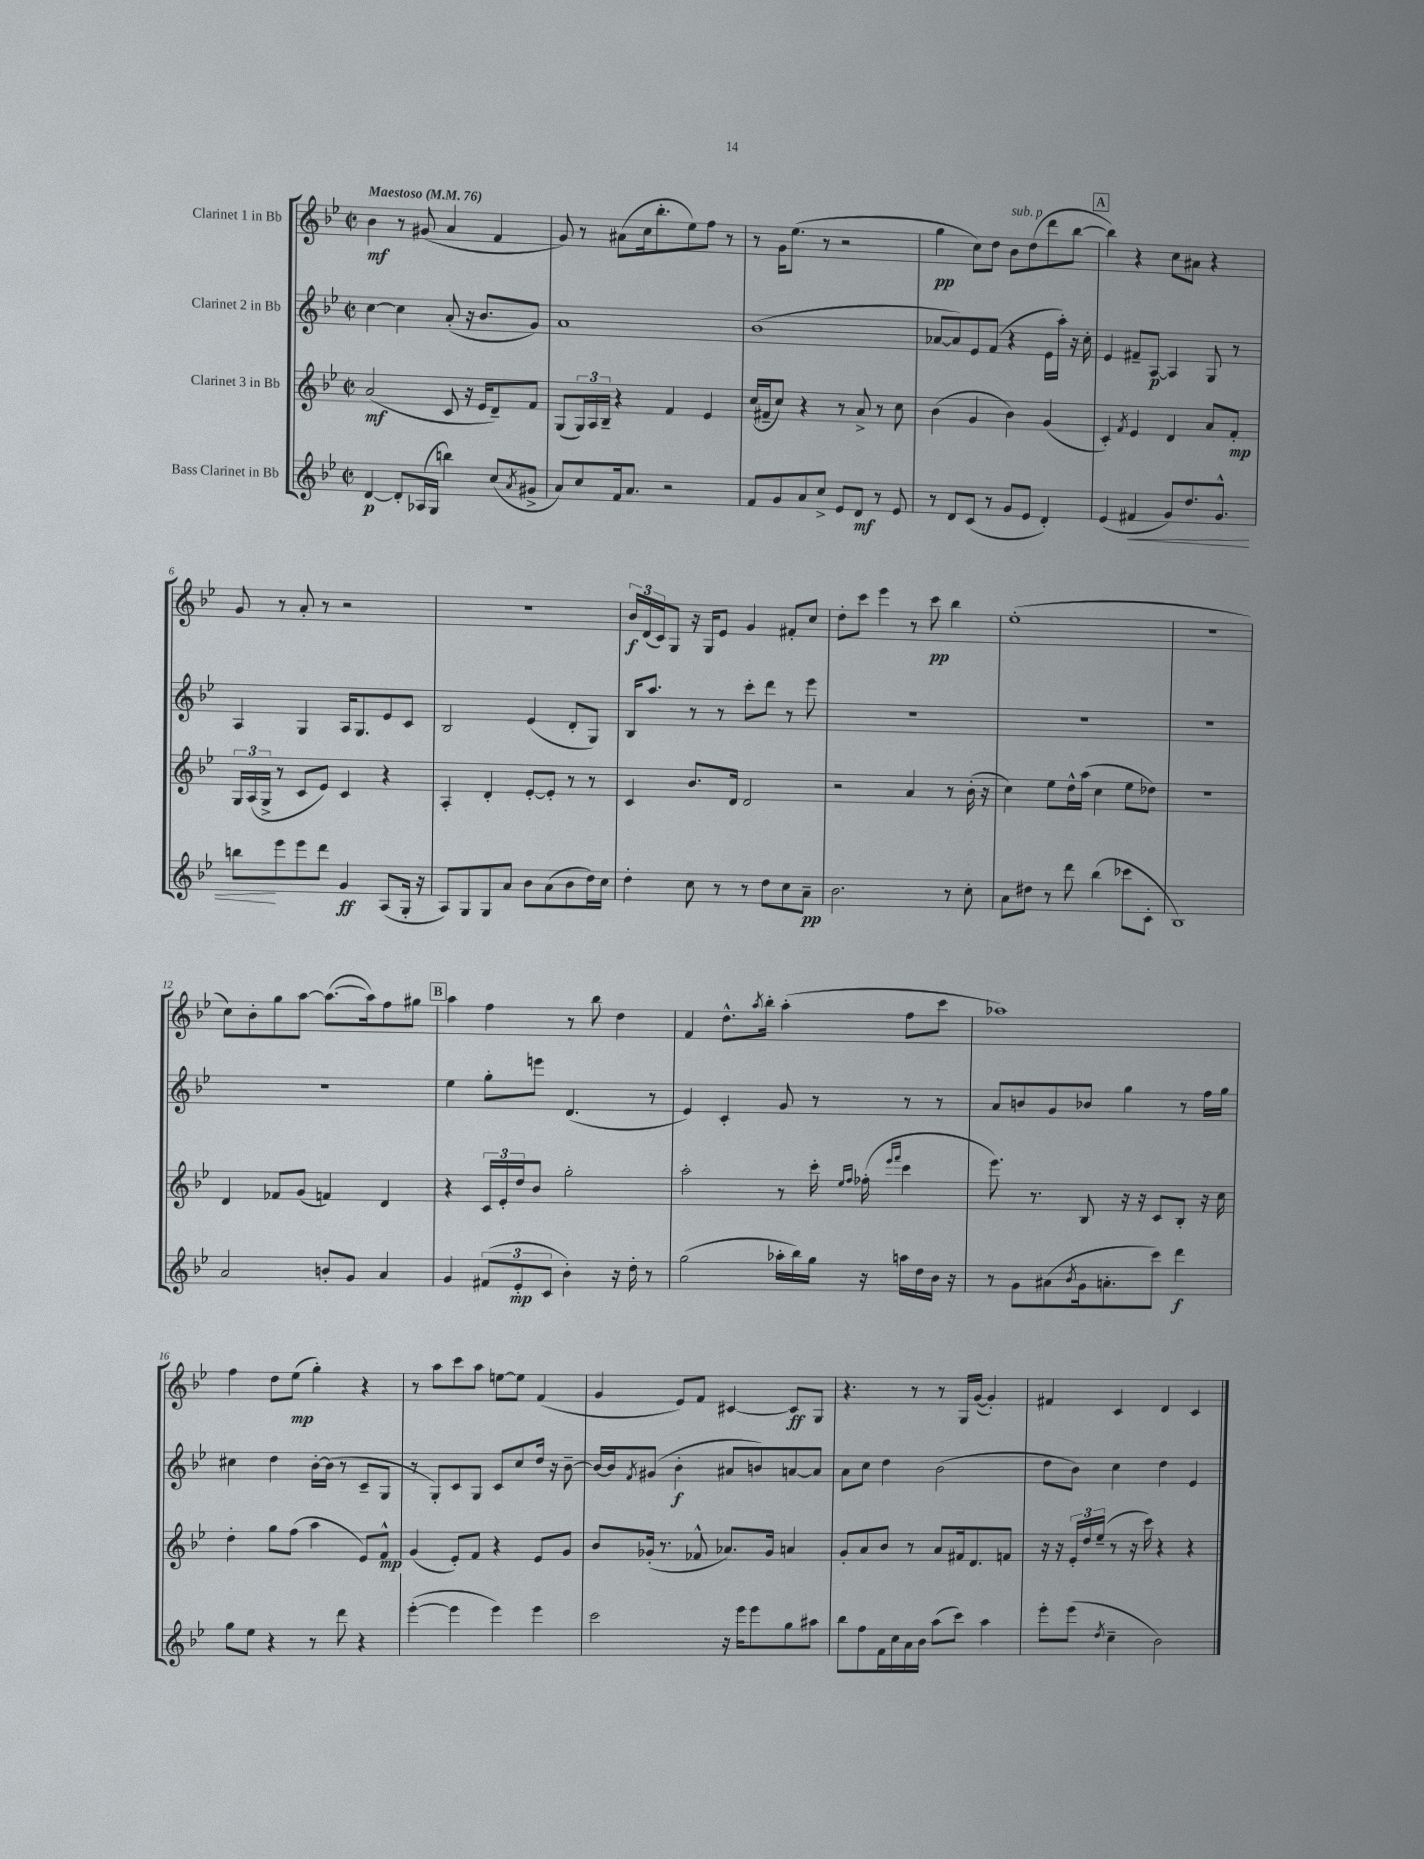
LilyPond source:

<<
\new StaffGroup <<
\new Staff = "s0" \with { instrumentName = "Clarinet 1 in Bb" } {
    \clef treble \key bes \major \defaultTimeSignature \time 2/2 \tempo "Maestoso" 4 = 76
    bes'4\mf r8 gis'8( a'4 f'4 |
    g'8) r8 ais'8( c''16 bes''8.-. ees''8) f''8 r8 |
    r8 g'16 ees''8.( r8 r2 |
    g''4\pp c''8) d''8 bes'8^\markup { \italic "sub. p" } d''8( d'''8 bes''8~ |
    \mark \markup { \box "A" } bes''4) r4 c''8 ais'8 r4 |
    g'8 r8 a'8-. r8 r2 |
    R1 |
    \tuplet 3/2 { bes'16\f d'16( c'16) } g8 r16 g16 ees'8 g'4 fis'8-. c''8 |
    d''8-. c'''8 ees'''4 r8 c'''8\pp bes''4 |
    ees''1-.( |
    r1 |
    c''8) bes'8-. g''8 a''8~ a''8.~( a''16) f''8 gis''8 |
    \mark \markup { \box "B" } a''4 f''4 r8 bes''8 d''4 |
    f'4 d''8.-^ \acciaccatura { a''8 } bes''16-. a''4-.( f''8 c'''8 |
    aes''1) |
    f''4 d''8 ees''8\mp( g''4-.) r4 |
    r8 a''8 c'''8 a''8 e''8~ e''8 f'4( |
    g'4 ees'8) f'8 cis'4~ cis'8\ff g8 |
    r4. r8 r8 g16 g'16~( g'4-.) |
    fis'4 c'4 d'4 c'4 \bar "|." |
}
\new Staff = "s1" \with { instrumentName = "Clarinet 2 in Bb" } {
    \clef treble \key bes \major \defaultTimeSignature \time 2/2
    c''4~ c''4 a'8-.( r16 bes'8. g'8) |
    a'1 |
    bes'1( |
    aes'8~ aes'8) ees'8 f'8( r4 ees'16 a''16-.) r16 c''16-. |
    \mark \markup { \box "A" } ees'4 fis'8-- a8~\p a4 g8 r8 |
    a4 g4 a16 g8. ees'8 c'8 |
    bes2 ees'4( d'8-. g8) |
    bes16 a''8. r8 r8 c'''8-. d'''8 r8 ees'''8 |
    R1 |
    R1 |
    R1 |
    R1 |
    \mark \markup { \box "B" } ees''4 g''8-. e'''8 d'4.( r8 |
    ees'4) c'4-. g'8 r8 r8 r8 |
    a'8 b'8 g'8 bes'8 g''4 r8 f''16 g''16 |
    cis''4 d''4 bes'16~-. bes'16( r8 c'8-- g8 |
    r8 g8-.) c'8 g8 c'8 c''8 d''16 r16 bes'8~-- |
    bes'16~ bes'16 \acciaccatura { f'8 } gis'8( bes'4-.\f ais'8 b'8) a'8~ a'8 |
    a'8 c''8 d''4 bes'2( |
    d''8 bes'8) c''4 d''4 ees'4 \bar "|." |
}
\new Staff = "s2" \with { instrumentName = "Clarinet 3 in Bb" } {
    \clef treble \key bes \major \defaultTimeSignature \time 2/2
    a'2\mf( c'8 r16 ees'16 d'8--) f'8 |
    g8( \tuplet 3/2 { g16) a16 bes16-- } r4 f'4 ees'4 |
    c''16( fis'16-- c''8) r4 r8 a'8-> r8 c''8 |
    bes'4( g'4 bes'4) g'4( |
    \mark \markup { \box "A" } c'4-.) \acciaccatura { f'8 } ees'4 d'4 a'8 f'8-.\mp |
    \tuplet 3/2 { g16 a16( g16-> } r8 c'8 ees'8) c'4 r4 |
    a4-. d'4-. ees'8~-. ees'8-. r8 r8 |
    c'4 bes'8. d'16 d'2 |
    r2 a'4 r8 bes'16-.( r16 |
    c''4) ees''8 d''16-^ a''16( c''4 ees''8 des''8) |
    R1 |
    d'4 fes'8 g'8( f'4) d'4 |
    \mark \markup { \box "B" } r4 \tuplet 3/2 { c'16 ees'16-. d''16 } bes'8 g''2-. |
    a''2-. r8 c'''16-. \grace { ees''16 f''16 } fes''16-.( \grace { ees'''16 f'''16 } c'''4 |
    ees'''8.) r8. bes8 r16 r16 c'8 bes8-. r16 c''16 |
    d''4-. g''8 f''8( a''4 ees'8) f'8-^\mp |
    g'4( ees'8-.) f'8 r4 ees'8 g'8 |
    bes'8 ges'16-.( r8. fes'8-^ aes'8.) ges'16 a'4 |
    g'8-. a'8 bes'8 r8 a'8 fis'16 d'8. f'8 |
    r16 r16 \tuplet 3/2 { ees'16-. d''16 ees''16--( } r8 r16 c'''16) r4 r4 \bar "|." |
}
\new Staff = "s3" \with { instrumentName = "Bass Clarinet in Bb" } {
    \clef treble \key bes \major \defaultTimeSignature \time 2/2
    d'4~\p d'8-. aes16( g16 b''4) c''8( \acciaccatura { a'8 } gis'8-> |
    a'8) c''8 f'16 a'8. r2 |
    f'8 g'8 a'8 c''8-> ees'8 d'8\mf r8 ees'8 |
    r8 d'8 c'8( r8 g'8 ees'8 d'4-.) |
    \mark \markup { \box "A" } ees'4( fis'4\< g'8) d''8. g'8.-^ |
    b''8\! ees'''8 ees'''8 d'''8 g'4\ff a8( g16-. r16 |
    a8) g8 g8 a'8 bes'8 a'8( bes'8 d''16) c''16 |
    d''4-. c''8 r8 r8 d''8 c''8 a'8--\pp |
    bes'2. r8 c''8-. |
    a'8 dis''8 r8 d'''8 bes''4( ces'''8 c'8-. |
    bes1) |
    a'2 b'8-. g'8 a'4 |
    \mark \markup { \box "B" } g'4 \tuplet 3/2 { fis'8( ees'8-.\mp c'8 } bes'4-.) r16 d''16-. r8 |
    g''2( aes''16-. bes''16) g''16 r16 a''16 d''16 bes'16 r16 |
    r8 g'8 ais'8( \acciaccatura { bes'8 } g'16 a'8.-. c'''8) d'''4\f |
    g''8 ees''8 r4 r8 d'''8 r4 |
    ees'''4~-.( ees'''4 ees'''4) ees'''4 |
    c'''2 r16 ees'''16 ees'''8 g''8 ais''8 |
    bes''8 f''8 f'16 c''16 a'16 bes'16 a''8( c'''8) a''4 |
    ees'''8-. ees'''8( \acciaccatura { d''8 } c''4-- bes'2) \bar "|." |
}
>>
>>
